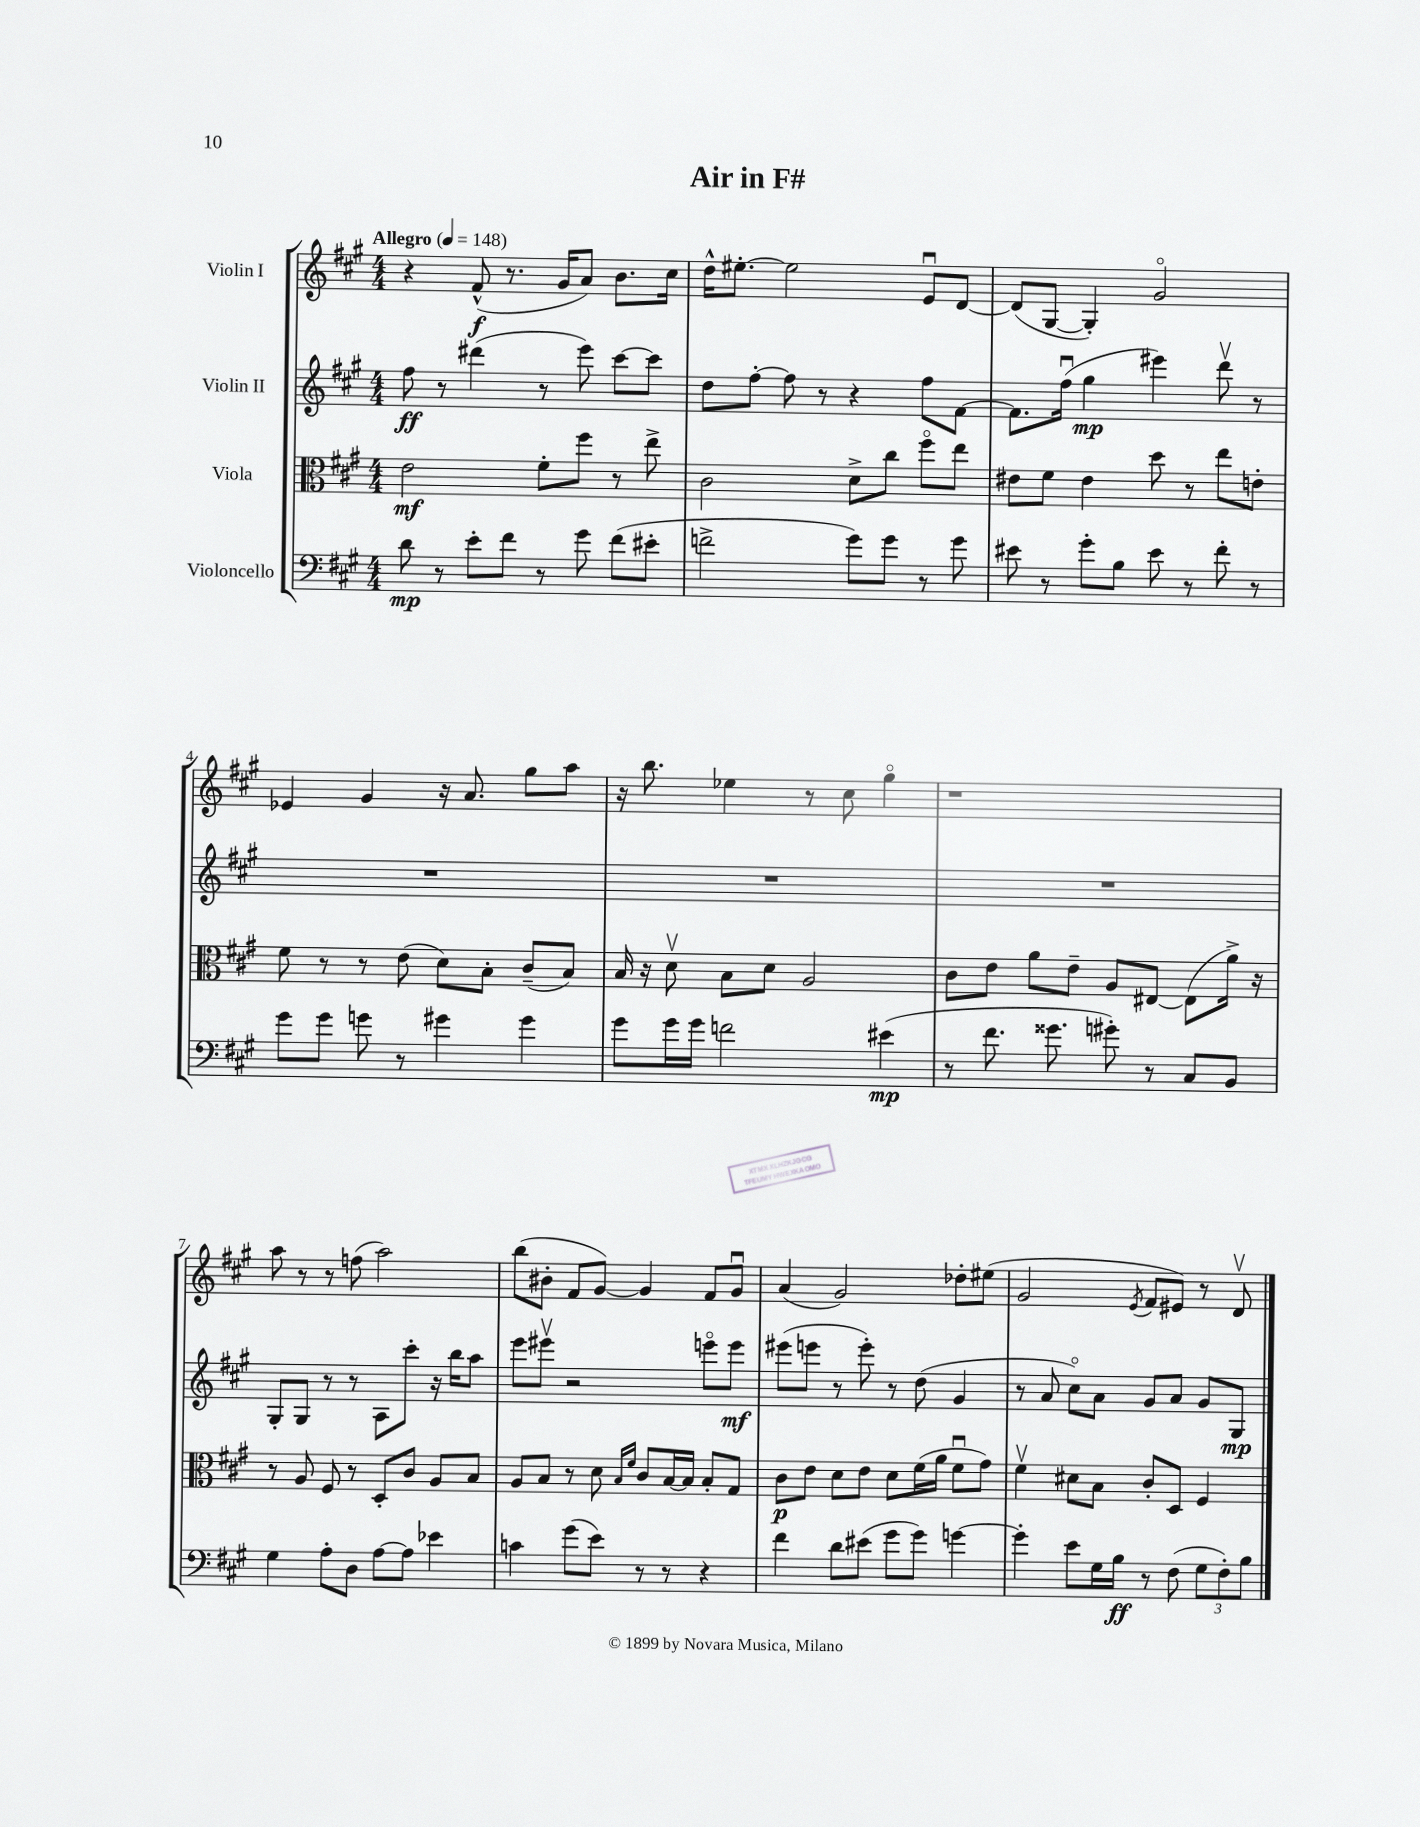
\header { title = "Air in F#" }
<<
\new StaffGroup <<
\new Staff = "s0" \with { instrumentName = "Violin I" } {
    \clef treble \key a \major \numericTimeSignature \time 4/4 \tempo "Allegro" 4 = 148
    \autoBeamOff r4 fis'8-^\f( r8. gis'16[ a'8]) b'8.[ cis''16] |
    d''16[-^ eis''8.]~-. eis''2 e'8[\downbow d'8]~ |
    d'8[( gis8]~ gis4-.) gis'2\flageolet |
    ees'4 gis'4 r16 a'8. gis''8[ a''8] |
    r16 b''8. ees''4 r8 cis''8 gis''4\flageolet |
    r1 |
    a''8 r8 r8 f''8( a''2) |
    b''8[( bis'8]-. fis'8[ gis'8]~) gis'4 fis'8[ gis'8]\downbow |
    a'4( gis'2) des''8[-. eis''8]( |
    gis'2 \acciaccatura { e'8 } fis'8[ eis'8]) r8 d'8\upbow \bar "|." |
}
\new Staff = "s1" \with { instrumentName = "Violin II" } {
    \clef treble \key a \major \numericTimeSignature \time 4/4
    \autoBeamOff fis''8\ff r8 dis'''4( r8 e'''8) cis'''8[~ cis'''8] |
    d''8[ fis''8]~-. fis''8 r8 r4 fis''8[ fis'8]~ |
    fis'8.[ fis''16]\downbow( gis''4\mp eis'''4) d'''8\upbow r8 |
    R1 |
    R1 |
    R1 |
    gis8[-. gis8] r8 r8 a8[ cis'''8]-. r16 b''16[ a''8] |
    e'''8[ eis'''8]\upbow r2 e'''8[\flageolet e'''8]\mf |
    eis'''8[( e'''8] r8 e'''8-.) r8 d''8( gis'4 |
    r8 a'8 cis''8[\flageolet) a'8] gis'8[ a'8] gis'8[ gis8]\mp \bar "|." |
}
\new Staff = "s2" \with { instrumentName = "Viola" } {
    \clef alto \key a \major \numericTimeSignature \time 4/4
    \autoBeamOff e'2\mf fis'8[-. fis''8] r8 e''8-> |
    cis'2 d'8[-> cis''8] fis''8[\flageolet e''8] |
    eis'8[ fis'8] eis'4 d''8 r8 e''8[ e'8]-. |
    fis'8 r8 r8 e'8( d'8[) b8]-. cis'8[--( b8]) |
    b16 r16 d'8\upbow b8[ d'8] a2 |
    cis'8[ e'8] a'8[ e'8]-- a8[ eis8]~ eis8[( a'16]->) r16 |
    r8 a8 fis8 r8 d8[-. cis'8] a8[ b8] |
    a8[ b8] r8 d'8 \grace { b16[ fis'16] } cis'8[ b16~ b16] b8[-. gis8] |
    cis'8[\p e'8] d'8[ e'8] d'8[ fis'16( a'16] fis'8[\downbow gis'8]) |
    fis'4\upbow dis'8[ b8] cis'8[-. d8] fis4 \bar "|." |
}
\new Staff = "s3" \with { instrumentName = "Violoncello" } {
    \clef bass \key a \major \numericTimeSignature \time 4/4
    \autoBeamOff d'8\mp r8 e'8[-. fis'8] r8 gis'8 fis'8[( eis'8]-. |
    f'2-> gis'8[) gis'8] r8 gis'8 |
    eis'8 r8 gis'8[-. b8] eis'8 r8 fis'8-. r8 |
    gis'8[ gis'8] g'8 r8 gis'4 gis'4 |
    gis'8[ gis'16 gis'16] f'2 eis'4\mp( |
    r8 fis'8. gisis'8. gis'8-.) r8 cis8[ b,8] |
    gis4 a8[-. d8] a8[~ a8] ees'4 |
    c'4 gis'8[( e'8]) r8 r8 r4 |
    fis'4 d'8[ eis'8]( gis'8[ gis'8]) g'4~ |
    g'4-. e'8[ gis16 b16]\ff r8 fis8( \tuplet 3/2 { gis8[ fis8-.) b8] } \bar "|." |
}
>>
>>
